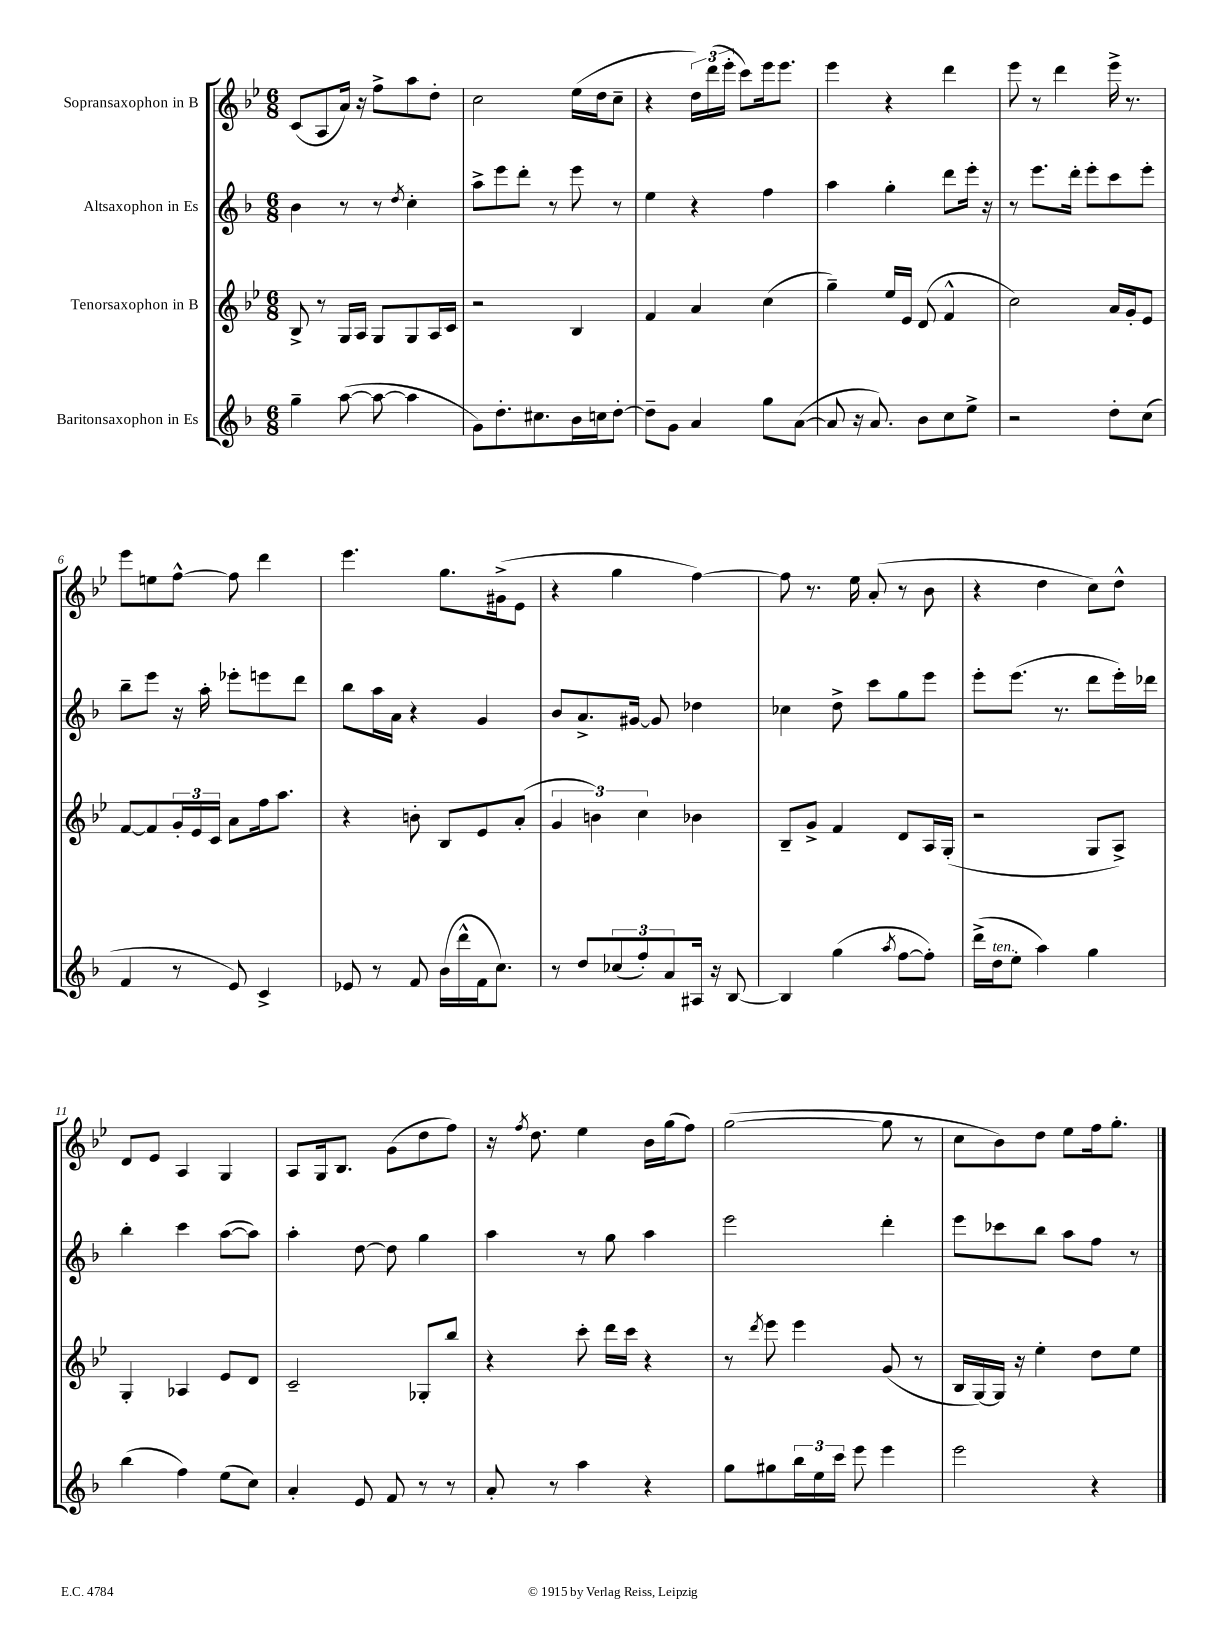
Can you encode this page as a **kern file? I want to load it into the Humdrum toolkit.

**kern	**kern	**kern	**kern
*staff4	*staff3	*staff2	*staff1
*clefG2	*clefG2	*clefG2	*clefG2
*k[b-]	*k[b-e-]	*k[b-]	*k[b-e-]
*M6/8	*M6/8	*M6/8	*M6/8
4gg~\	8B-^/	4b-\	(8c/L
.	8r	.	8A/
([8aa\	16G/LL	8r	16a/Jk)
.	16A/JJ	.	16r
8aa\_	8G/L	8r	8ff^\L
.	.	8qdd/	.
4aa\]	8G/	4cc'\	8aa\
.	16A/L	.	8dd'\J
.	16c/JJ	.	.
=	=	=	=
8g\L)	2r	8aa^\L	2cc\
8.dd'\	.	8eee\	.
.	.	8ddd'\J	.
8.cc#\	.	.	.
.	.	8r	.
16b-\L	4B-/	8eee\	(16ee-\LL
16cc\J	.	.	16dd\J
[8dd'\J	.	8r	8cc~\J
=	=	=	=
8dd~\]L	4f/	4ee\	4r
8g\J	.	.	.
4a/	4a/	4r	24dd\LL)
.	.	.	(24ddd\
.	.	.	24eee-'\JJ
.	.	.	8ccc\L)
8gg\L	(4cc\	4ff\	16eee-\k
.	.	.	8.eee-\J
([8a\J	.	.	.
=	=	=	=
8a/]	4gg~\)	4aa\	4eee-\
16r	.	.	.
8.a/)	.	.	.
.	16ee-/LL	4gg'\	4r
.	16e-/JJ	.	.
8b-\L	(8d/	.	.
8cc\	4f^^/	8ddd\L	4ddd\
8ee^\J	.	16eee'\Jk	.
.	.	16r	.
=	=	=	=
2r	2cc\)	8r	8eee-\
.	.	8.eee\L	8r
.	.	.	4ddd\
.	.	16ddd'\Jk	.
.	.	8eee'\L	.
8dd'\L	16a/LL	8ccc\	16eee-^\
.	16g'/J	.	8.r
(8cc\J	8e-/J	8eee'\J	.
=	=	=	=
4f/	[8f/L	8bb-~\L	8eee-\L
.	8f/]	8eee\J	8ee\
8r	24g'/L	16r	[8ff^^\J
.	24e-/	.	.
.	.	16aa'\	.
.	24c/JJ	.	.
8e/)	8a\L	8eee-'\L	8ff\]
4c^/	16ff\k	8eee\	4ddd\
.	8.aa\J	.	.
.	.	8ddd\J	.
=	=	=	=
8e-/	4r	8bb-\L	4.eee-\
8r	.	16aa\L	.
.	.	16a\JJ	.
8f/	8b'\	4r	.
(16b-\LL	8B-/L	.	8.gg\L
16ddd^^\	.	.	.
16f\J	8e-/	4g/	.
8.cc\J)	.	.	(16g#^\k
.	(8a'/J	.	8e-\J
=	=	=	=
8r	6g/	8b-/L	4r
8dd/L	.	8.a^/	.
.	6b\)	.	.
(12cc-/	.	.	4gg\
.	.	[16g#/Jk	.
12ff'/)	6cc\	.	.
.	.	8g#/]	.
12a/	.	.	.
16A#/Jk	4b-\	4dd-\	[4ff\)
16r	.	.	.
[8B-/	.	.	.
=	=	=	=
4B-/]	8B-~/L	4cc-\	8ff\]
.	8g^/J	.	8.r
(4gg\	4f/	8dd^\	.
.	.	.	16ee-\
.	.	8ccc\L	(8a'/
8qaa/	.	.	.
[8ff\L	8d/L	8gg\	8r
8ff'\]J)	16A/L	8eee\J	8b-\
.	(16G'/JJ	.	.
=	=	=	=
(16ddd^\LL	2r	8eee'\L	4r
16dd\J	.	.	.
8ee'\J	.	(8.eee\J	.
4aa\)	.	.	4dd\
.	.	8.r	.
4gg\	8G/L	8ddd\L	8cc\L)
.	8A^/J)	16eee'\L)	8dd^^\J
.	.	16ddd-\JJ	.
=	=	=	=
(4bb-\	4G'/	4bb-'\	8d/L
.	.	.	8e-/J
4ff\)	4A-/	4ccc\	4A/
(8ee\L	8e-/L	([8aa\L	4G/
8cc\J)	8d/J	8aa\]J)	.
=	=	=	=
4a'/	2c~/	4aa'\	8A/L
.	.	.	16G/k
.	.	.	8.B-/J
8e/	.	[8dd\	.
8f/	.	8dd\]	(8g\L
8r	8G-'/L	4gg\	8dd\
8r	8bb-/J	.	8ff\J)
=	=	=	=
8a'/	4r	4aa\	16r
.	.	.	8qff/
.	.	.	8.dd\
8r	.	.	.
4aa\	8ccc'\	8r	4ee-\
.	16ddd\LL	8gg\	.
.	16ccc\JJ	.	.
4r	4r	4aa\	16b-\LL
.	.	.	(16gg\J
.	.	.	8ff\J)
=	=	=	=
8gg\L	8r	2eee\	([2gg\
.	8qddd/	.	.
8gg#\	8eee-\	.	.
24bb-\L	4eee-\	.	.
24ee\	.	.	.
24ccc\JJ	.	.	.
8eee\	.	.	.
4eee\	(8g/	4ddd'\	8gg\]
.	8r	.	8r
=	=	=	=
2eee\	16B-/LL	8eee\L	8cc\L
.	[16G/)	.	.
.	16G/]JJ	8ccc-\	8b-\)
.	16r	.	.
.	4ee-'\	8bb-\J	8dd\J
.	.	8aa\L	8ee-\L
4r	8dd\L	8ff\J	16ff\k
.	.	.	8.gg'\J
.	8ee-\J	8r	.
==	==	==	==
*-	*-	*-	*-
